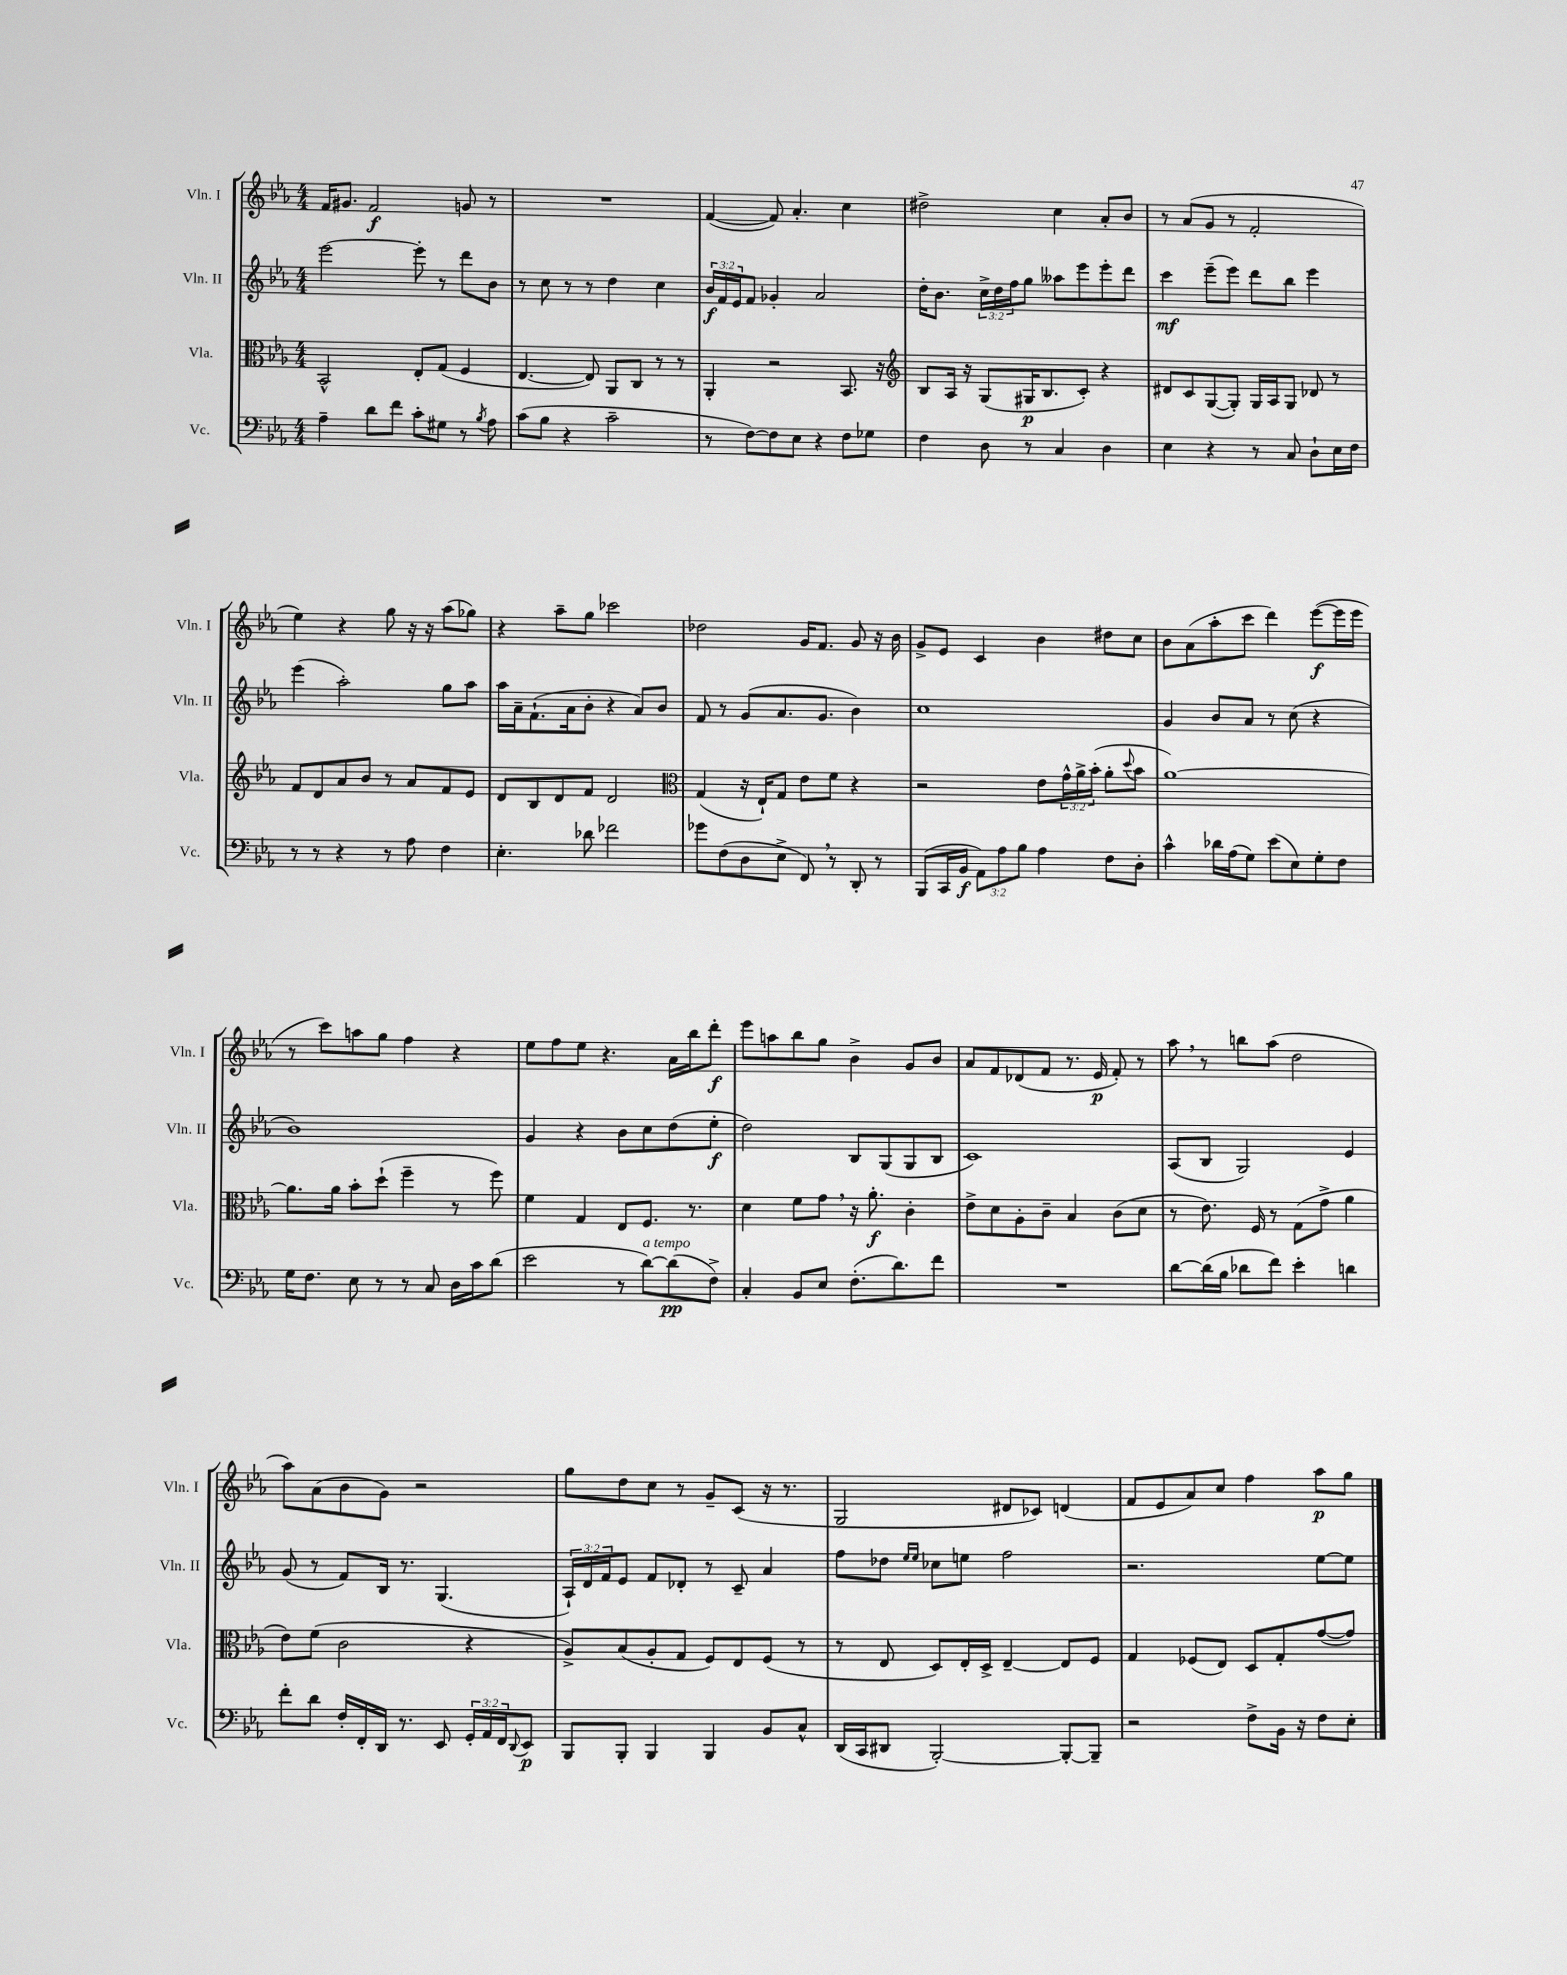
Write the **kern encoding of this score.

**kern	**kern	**kern	**kern
*staff4	*staff3	*staff2	*staff1
*clefF4	*clefC3	*clefG2	*clefG2
*k[b-e-a-]	*k[b-e-a-]	*k[b-e-a-]	*k[b-e-a-]
*M4/4	*M4/4	*M4/4	*M4/4
4A-~	2BB-^^	[2eee-	16f
.	.	.	8.g#
8d	.	.	2f
8f	.	.	.
8c'	8E-'	8eee-']	.
8G#	(8G	8r	.
8r	4F	8ddd	8g
8qB-	.	.	.
8A-	.	8b-	8r
=	=	=	=
(8c	[4.E-	8r	1r
8B-	.	8cc	.
4r	.	8r	.
.	8E-])	8r	.
2c~	8AA-	4dd	.
.	8C	.	.
.	8r	4cc	.
.	8r	.	.
=	=	=	=
8r	4AA-'	24b-	([4f
.	.	24f	.
.	.	24e-	.
[8F)	.	8f	.
8F]	2r	4g-'	8f])
8E-	.	.	4.a-'
4r	.	2a-	.
8F	8.BB-	.	4cc
8G-	.	.	.
.	16r	.	.
=	=	=	=
*	*clefG2	*	*
4F	8B-	16dd'	2dd#^
.	.	8.b-	.
.	16A-	.	.
.	16r	.	.
8D	(8G	24cc^	.
.	.	24dd	.
.	.	24ff	.
8r	16G#	8gg	.
.	8.B-	.	.
4C	.	8aa--	4cc
.	8c')	8eee-	.
4D	4r	8eee-'	8a-'
.	.	8ddd	8b-
=	=	=	=
4E-	8d#	4ccc	8r
.	8c	.	(8a-
4r	([8G	(8eee-~	8g
.	8G'])	8eee-)	8r
8r	16G	8ddd	2f'
.	16A-	.	.
8C	8G	8bb-	.
8D`	8d-	4eee-	.
16E-	8r	.	.
16F	.	.	.
=	=	=	=
8r	8f	(4eee-	4ee-)
8r	8d	.	.
4r	8a-	2aa-')	4r
.	8b-	.	.
8r	8r	.	8gg
8A-	8a-	.	16r
.	.	.	16r
4F	8f	8gg	(8aa-
.	8e-	8aa-	8gg-)
=	=	=	=
4.E-'	8d	16aa-	4r
.	.	16a-~	.
.	8B-	(8.f`	.
.	8d	.	8aa-~
.	.	16a-	.
8d-	8f	8b-'	8gg
2f-	2d	4r	2ccc-
.	.	8a-)	.
.	.	8b-	.
=	=	=	=
*	*clefC3	*	*
8g-	(4G	8f	2dd-
(8F	.	8r	.
8D	16r	(8g	.
.	16E-`)	.	.
8E-^	8G	8.a-	.
8FF)	8e-	.	16g
.	.	8.g	8.f
8r	8f	.	.
8DD'	4r	4b-)	8g
8r	.	.	16r
.	.	.	16b-
=	=	=	=
(8BBB-	2r	1cc	8g^
16CC	.	.	8e-
16BB-	.	.	.
12AA-)	.	.	4c
12A-	.	.	.
12B-	.	.	.
4A-	8e-	.	4b-
.	24g^^	.	.
.	24a-^	.	.
.	(24b-'	.	.
8F	8a-'	.	8dd#
.	8qqdd	.	.
8D'	8b-	.	8cc
=	=	=	=
4c^^	[1a-)	4g	8b-
.	.	.	(8a-
16d-	.	8b-	8aa-'
(16A-	.	.	.
8G)	.	8a-	8ccc
(8e-	.	8r	4ddd)
8E-)	.	(8cc	.
8G'	.	4r	([8eee-
8F	.	.	16eee-]
.	.	.	16eee-
=	=	=	=
16G	8.a-]	1b-)	8r
8.F	.	.	.
.	.	.	8ccc)
.	16a-	.	.
8E-	8b-'	.	8aa
8r	(8dd`	.	8gg
8r	4ff~	.	4ff
8C	.	.	.
16D	8r	.	4r
16c	.	.	.
(8d	8ff)	.	.
=	=	=	=
2e-	4f	4g	8ee-
.	.	.	8ff
.	4G	4r	8ee-
.	.	.	4.r
8r	8E-	8b-	.
[8d)	8.F	8cc	.
(8d]	.	(8dd	16a-
.	8.r	.	16bb-
8F^)	.	8ee-'	8ddd'
=	=	=	=
4C'	4d	2dd)	8eee-
.	.	.	8aa
8BB-	8f	.	8bb-
8E-	8g	.	8gg
(8.F'	16r	8B-	4b-^
.	8.a-'	.	.
.	.	(8G	.
8.d)	.	.	.
.	4c'	8G	8g
8f	.	8B-	8b-
=	=	=	=
1r	8e-^	1c)	8a-
.	8d	.	8f
.	8A-'	.	(8d-
.	8c~	.	8f
.	4B-	.	8.r
.	.	.	16e-
.	(8c	.	8f')
.	8d	.	8r
=	=	=	=
[8d	8r	(8A-	8aa-
(16d]	8.e-)	8B-	8r
16B-	.	.	.
8d-	.	2G)	8bb
.	16F	.	.
8f)	8r	.	(8aa-
4e-'	(8G	.	2dd
.	8g^	.	.
4d	4a-	4e-	.
=	=	=	=
8f'	8e-)	(8g	8aa-)
8d	(8f	8r	(8a-
16F'	2c	8f)	8b-
16FF'	.	.	.
16DD	.	16B-	8g)
8.r	.	8.r	.
.	.	.	2r
8EE-	.	(4.G	.
24GG'	4r	.	.
24AA-	.	.	.
24FF	.	.	.
8qqDD	.	.	.
8EE-	.	.	.
=	=	=	=
8BBB-	8A-^)	24A-`)	8gg
.	.	24d	.
.	.	24f	.
8BBB-'	(8B-	8e-	8dd
4BBB-	8A-'	8f	8cc
.	8G	8d-'	8r
4BBB-	8F)	8r	8g~
.	8E-	8c~	(8c
8BB-	(8F	4a-	16r
.	.	.	8.r
8C^^	8r	.	.
=	=	=	=
(16DD	8r	8ff	2G
16CC	.	.	.
8DD#	8E-	8dd-	.
.	.	16qqee-	.
.	.	16qqee-	.
[2BBB-')	8D)	8cc-	.
.	16E-'	8ee	.
.	16D^	.	.
.	[4E-~	2ff	8d#
.	.	.	8c-)
8BBB-'_	8E-]	.	(4d
8BBB-~]	8F	.	.
=	=	=	=
2r	4G	2.r	8f
.	.	.	8e-
.	(8F-	.	8a-)
.	8E-)	.	8cc
8F^	8D	.	4ff
16BB-	8G'	.	.
16r	.	.	.
8F	([8g	[8ee-	8aa-
8E-'	8g])	8ee-]	8gg
==	==	==	==
*-	*-	*-	*-
